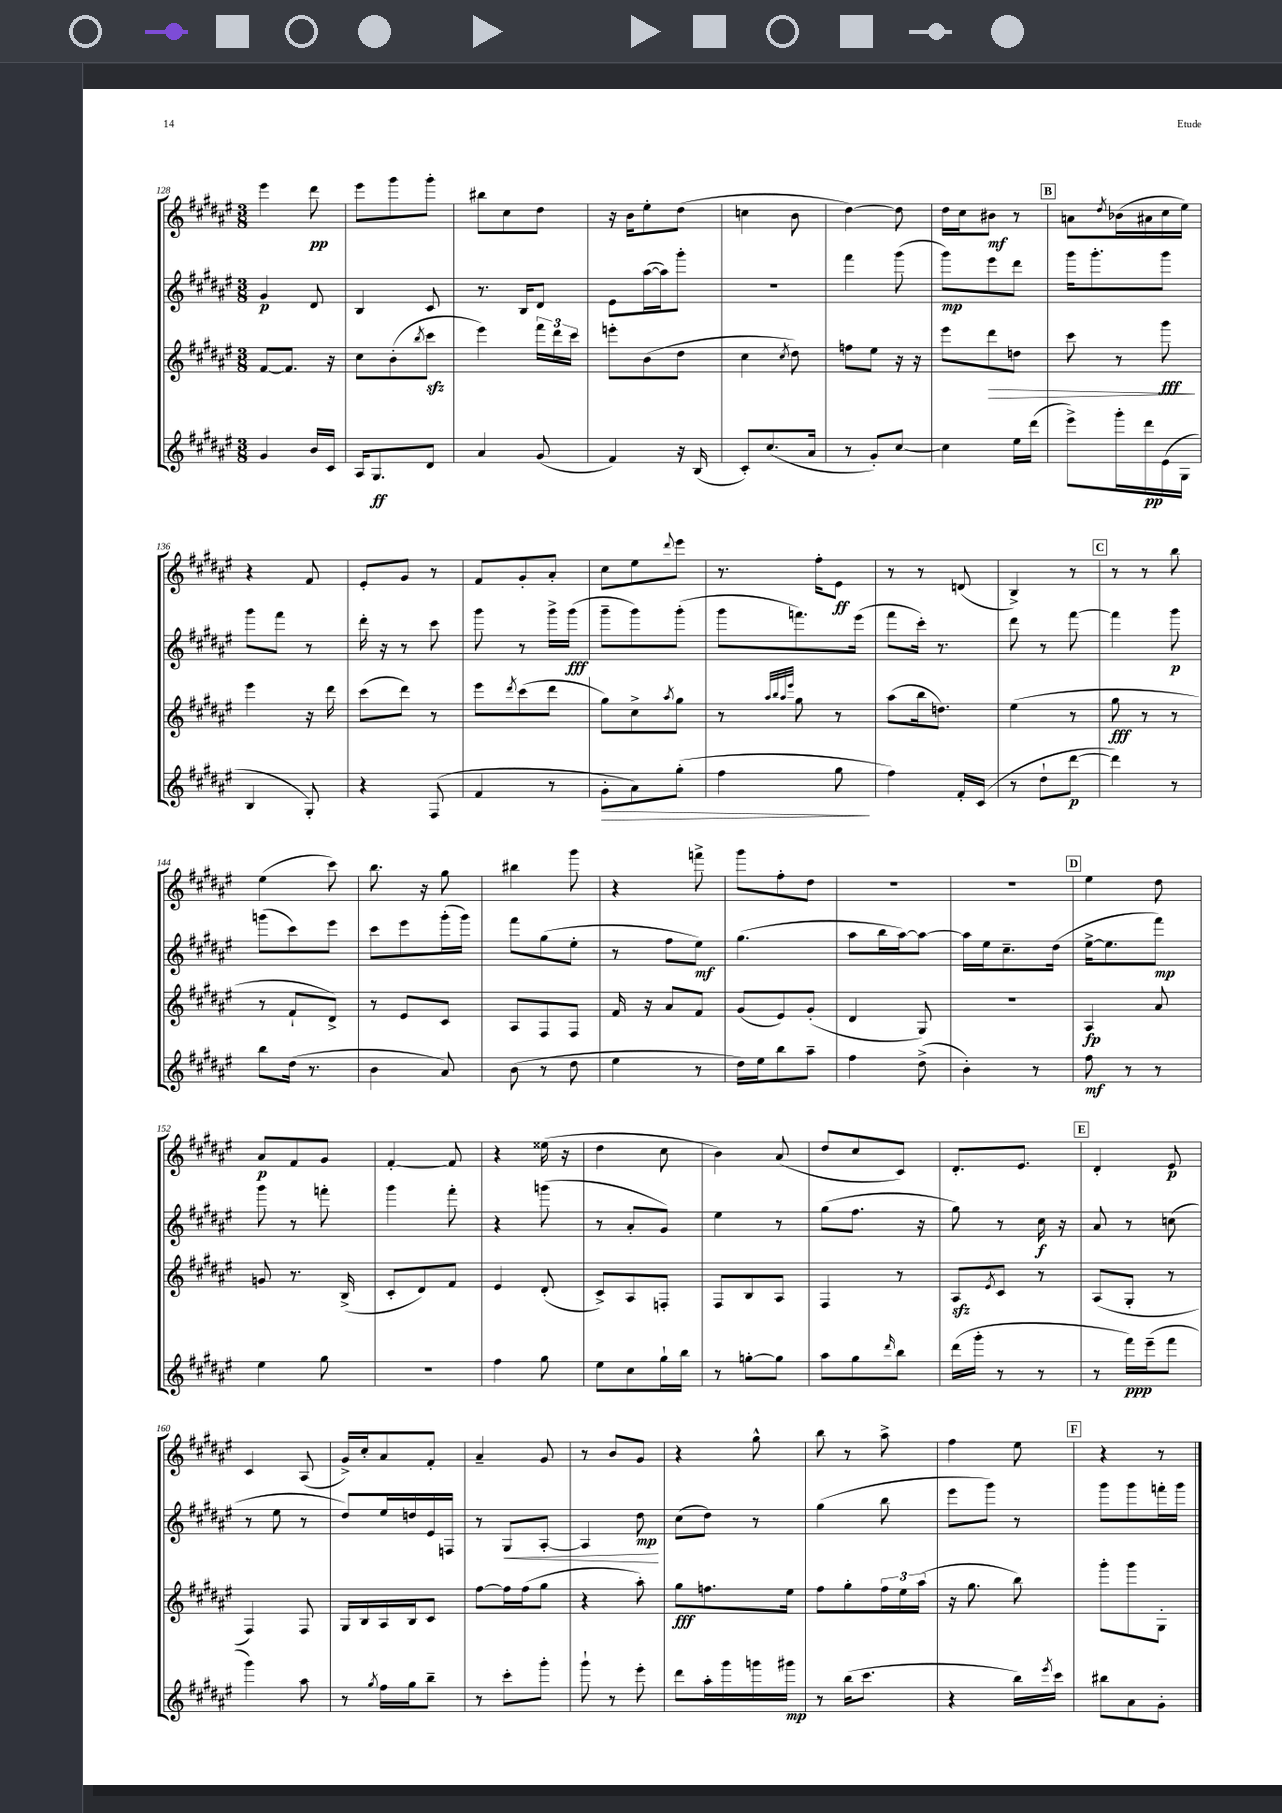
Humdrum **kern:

**kern	**kern	**kern	**kern
*staff4	*staff3	*staff2	*staff1
*clefG2	*clefG2	*clefG2	*clefG2
*k[f#c#g#d#a#e#]	*k[f#c#g#d#a#e#]	*k[f#c#g#d#a#e#]	*k[f#c#g#d#a#e#]
*M3/8	*M3/8	*M3/8	*M3/8
4g#	[8f#	4g#	4eee#
.	8.f#]	.	.
16b	.	8d#	8ddd#
16c#	16r	.	.
=	=	=	=
16A#	8cc#	4B	8eee#
8.G#	.	.	.
.	(8b'	.	8ggg#
.	8qbb	.	.
8d#	8ccc#	8c#	8ggg#'
=	=	=	=
4a#	4eee#)	8.r	8bb#
.	.	.	8cc#
.	.	16B	.
(8g#	24fff#	8d#	8dd#
.	24ddd#	.	.
.	24ccc#	.	.
=	=	=	=
4f#)	8eee'	8e#	16r
.	.	.	16b
.	(8b	([16aa#	8ee#'
.	.	16aa#])	.
16r	8dd#	8ggg#'	(8dd#
(16B	.	.	.
=	=	=	=
8c#')	4cc#	4.r	4cc
(8.cc#	.	.	.
.	8qcc#	.	.
.	8dd#)	.	8b
16a#	.	.	.
=	=	=	=
8r	8ff	4fff#	[4dd#)
8g#')	8ee#	.	.
[8cc#	16r	(8ggg#	8dd#]
.	16r	.	.
=	=	=	=
4cc#]	8eee#	8ggg#)	16dd#
.	.	.	16cc#
.	8ddd#	8eee#	8b#
16ee#	8dd	8ddd#	8r
(16ddd#	.	.	.
=	=	=	=
8eee#^)	8ccc#	16ggg#	8a
.	.	8.ggg#'	.
.	.	.	8qdd#
16ggg#'	8r	.	(16b-
16ddd#	.	.	16a#
(16e#	8ggg#	8ggg#	16cc#
16G#	.	.	16ee#)
=	=	=	=
4B	4eee#	8ggg#	4r
.	.	8fff#	.
8G#')	16r	8r	8f#
.	16ddd#	.	.
=	=	=	=
4r	(8ccc#	16ddd#'	8e#'
.	.	16r	.
.	8ddd#)	8r	8g#
(8F#	8r	8ccc#	8r
=	=	=	=
4f#	8eee#	8ggg#	8f#
.	8qddd#	.	.
.	(8ccc#	8r	8g#'
8r	8ddd#	16ggg#^	8a#'
.	.	(16ggg#	.
=	=	=	=
8g#'	8gg#)	8ggg#~	8cc#
8a#)	8cc#^	8ggg#)	8ee#
.	8qaa#	.	8qqddd#
(8gg#'	8gg#	(8ggg#'	8eee#
=	=	=	=
4ff#	8r	8ggg#	8.r
.	32qqaa#	.	.
.	32qqbb	.	.
.	32qqaa#	.	.
.	32qqeee#	.	.
.	8gg#	8.fff)	.
.	.	.	16ff#'
8gg#	8r	.	8e#
.	.	(16eee#	.
=	=	=	=
4ff#)	(8aa#	8fff#	8r
.	16bb	16ccc#')	8r
.	8.dd)	8.r	.
16f#'	.	.	(8d
(16c#	.	.	.
=	=	=	=
8r	(4ee#	8ddd#	4B^)
8dd#`	.	8r	.
[8ddd#	8r	[8fff#	8r
=	=	=	=
4ddd#])	8gg#	4fff#]	8r
.	8r	.	8r
8r	8r	8ggg#	8bb
=	=	=	=
8bb	8r	(8ggg	(4ee#
(16dd#	8f#`	8ccc#)	.
8.r	.	.	.
.	8d#^)	8eee#	8ccc#)
=	=	=	=
4b	8r	8ccc#	8.bb
.	8e#	8eee#	.
.	.	.	16r
8a#)	8c#	(16ggg#'	8gg#
.	.	16ggg#)	.
=	=	=	=
(8b	8A#	8fff#	4bb#
8r	8F#	(8gg#	.
8dd#	8F#	8ee#'	8ggg#
=	=	=	=
4ee#	16f#	8r	4r
.	16r	.	.
.	8a#	8ff#	.
8r	8f#	8ee#)	8fff^
=	=	=	=
16dd#)	(8g#	(4.gg#	8ggg#
16ee#	.	.	.
8bb	8e#)	.	8ff#'
8aa#~	(8g#'	.	8dd#
=	=	=	=
4ff#	4d#	8aa#	4.r
.	.	16bb	.
.	.	[16aa#)	.
(8dd#^	8G#)	8aa#_	.
=	=	=	=
4b')	4.r	16aa#]	4.r
.	.	16ee#	.
.	.	8.cc#~	.
8r	.	.	.
.	.	(16dd#	.
=	=	=	=
8ff#	4A#	[16ee#^	4ee#
.	.	8.ee#]	.
8r	.	.	.
8r	8a#	8fff#)	8dd#
=	=	=	=
4ee#	8g	8ggg#	8a#
.	8.r	8r	8f#
8gg#	.	8fff'	8g#
.	(16B^	.	.
=	=	=	=
4.r	8c#'	4ggg#	[4f#'
.	8d#)	.	.
.	8f#	8fff#'	8f#]
=	=	=	=
4ff#	4e#	4r	4r
8gg#	(8d#'	(8ggg	(16ee##
.	.	.	16r
=	=	=	=
8ee#	8c#^)	8r	4dd#
8cc#	8A#	8a#'	.
16gg#`	8F'	8g#)	8cc#
16bb	.	.	.
=	=	=	=
8r	8F#	4ee#	4b)
[8gg'	8B	.	.
8gg]	8A#	8r	(8a#
=	=	=	=
8aa#	4F#	(8gg#	8dd#
8gg#	.	8.ff#	8cc#
16qqddd#	.	.	.
8bb	8r	.	8c#)
.	.	16r	.
=	=	=	=
(16ddd#	8A#	8gg#)	8.d#'
16ggg#'	.	.	.
.	8qe#	.	.
8r	8c#	8r	.
.	.	.	8.e#
8r	8r	16cc#	.
.	.	16r	.
=	=	=	=
8r	(8A#	8a#	4d#'
16fff#)	8G#'	8r	.
(16eee#~	.	.	.
8fff#	8r	(8cc	8e#
=	=	=	=
4ggg#)	4F#)	8r	4c#
.	.	8ee#	.
8aa#	8F#	8r	(8A#
=	=	=	=
8r	16G#	8dd#)	16g#^)
.	16B	.	16cc#'
8qgg#	.	.	.
16ff#	16A#	16ee#	8a#
16gg#	16B	16dd	.
8bb~	8c#	16e#	8f#'
.	.	16F	.
=	=	=	=
8r	[8ff#	8r	4a#~
8ccc#'	16ff#]	8G#	.
.	(16ff#	.	.
8ggg#'	8gg#	[8A#'	8g#
=	=	=	=
8ggg#`	4r	4A#]	8r
8r	.	.	8b
8eee#'	8aa#')	8dd#	8g#
=	=	=	=
8ddd#	8gg#	(8cc#	4r
16aa#'	8.ff	8dd#)	.
16ggg#	.	.	.
16ggg	.	8r	8gg#^^
16ggg#	16ee#	.	.
=	=	=	=
8r	8ff#	(4gg#	8bb
(16bb	8gg#'	.	8r
8.ccc#	.	.	.
.	24ff#	8bb	8aa#^
.	24ee#	.	.
.	(24aa#	.	.
=	=	=	=
4r	16r	8eee#	4ff#
.	8.gg#	.	.
.	.	8ggg#)	.
16bb)	8bb)	8r	8ee#
8qeee#	.	.	.
16ccc#	.	.	.
=	=	=	=
8bb#	8ggg#'	8ggg#	4r
8a#	8ggg#	8ggg#	.
8g#'	8G#'	16fff'	8r
.	.	16ggg#	.
==	==	==	==
*-	*-	*-	*-
